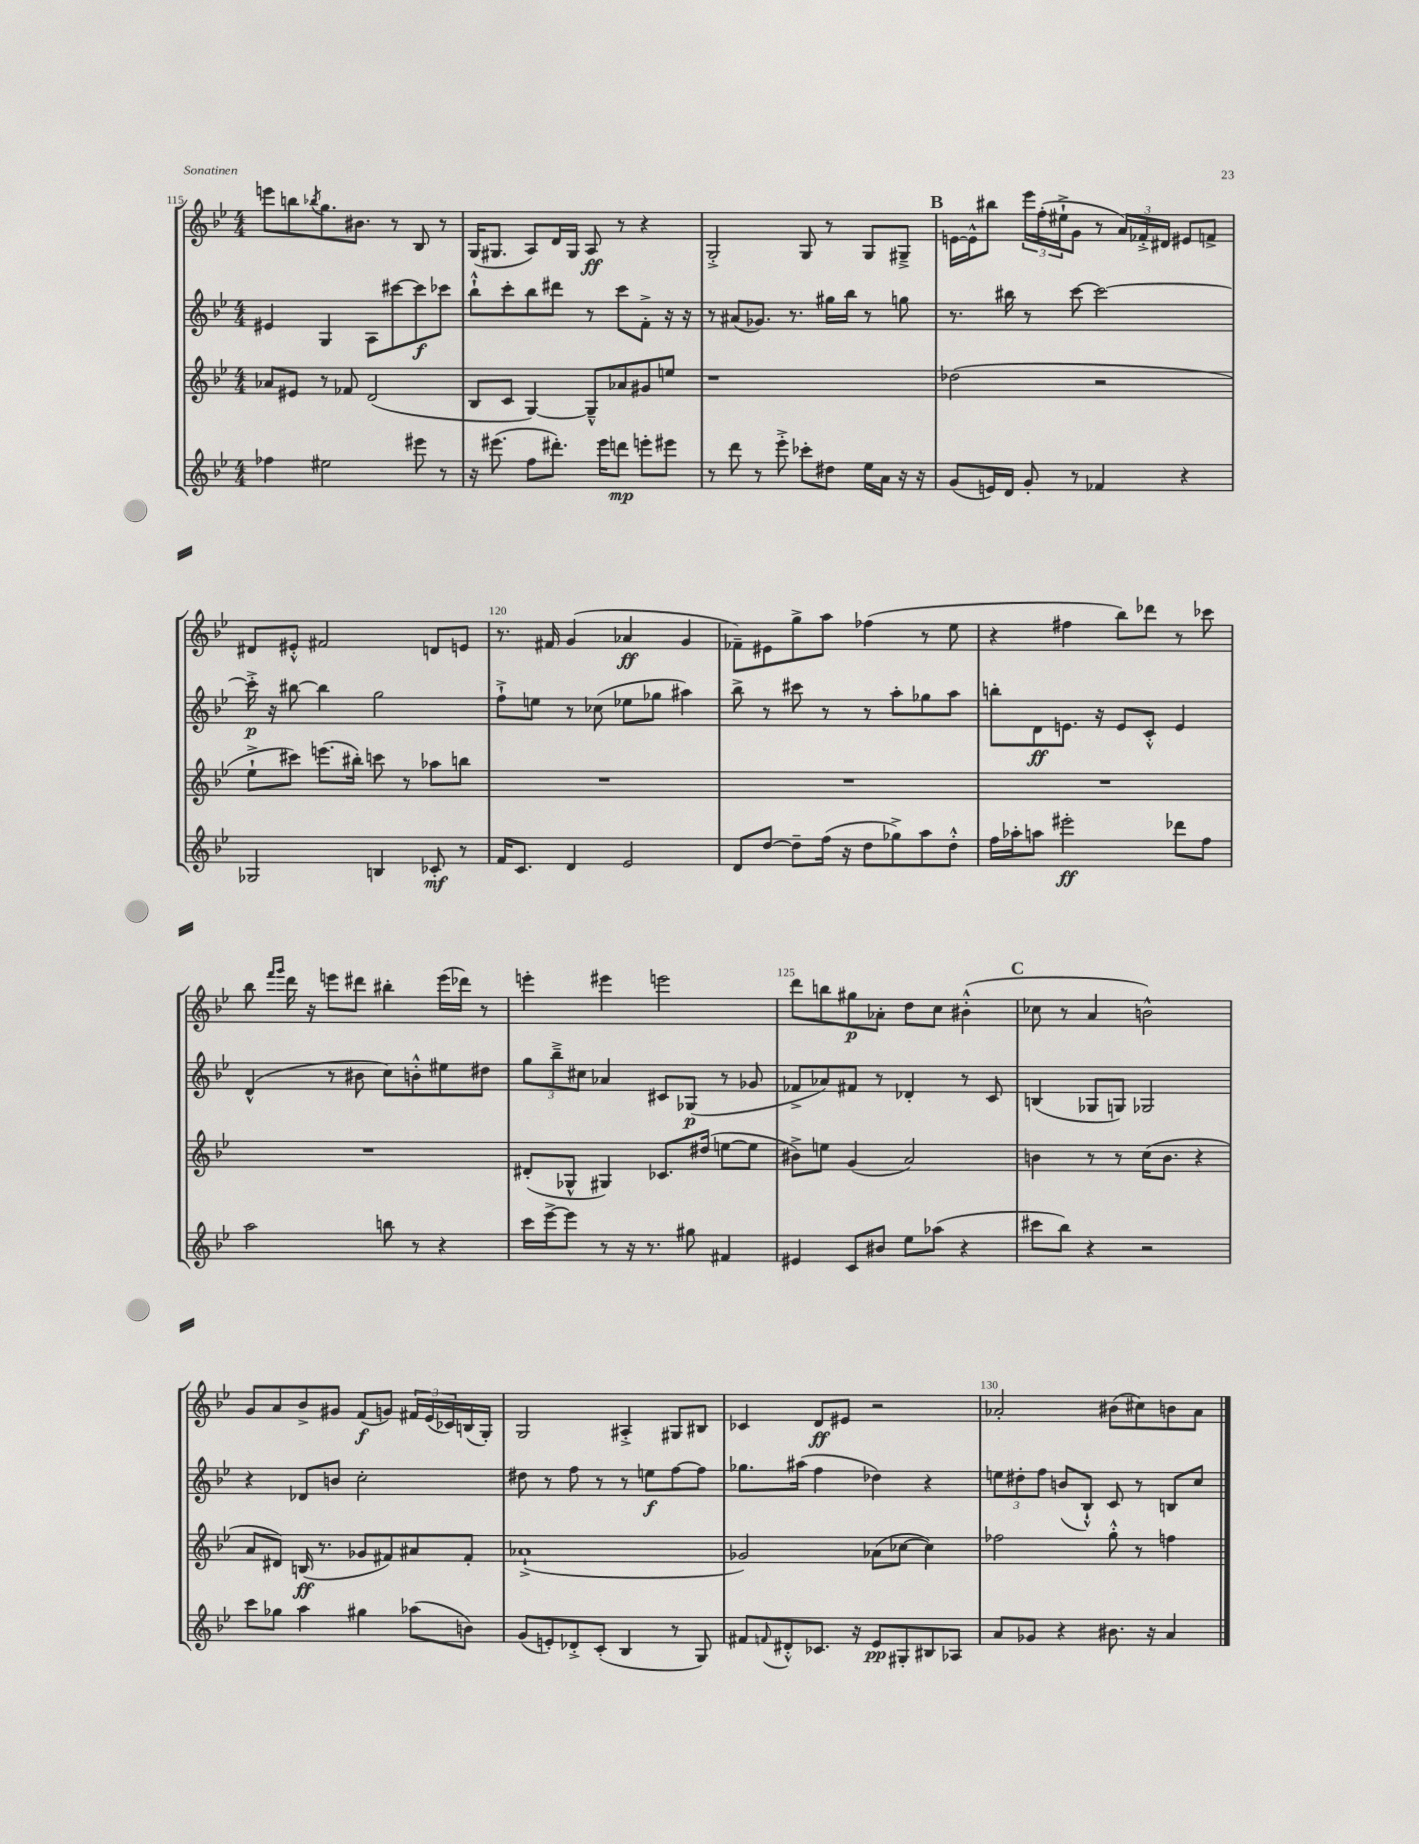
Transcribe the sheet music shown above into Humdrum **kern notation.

**kern	**kern	**kern	**kern
*staff4	*staff3	*staff2	*staff1
*clefG2	*clefG2	*clefG2	*clefG2
*k[b-e-]	*k[b-e-]	*k[b-e-]	*k[b-e-]
*M4/4	*M4/4	*M4/4	*M4/4
4ff-\	8a-/L	4e#/	8eee\L
.	8e#/J	.	8bb\
.	.	.	8qbb-/
2ee#\	8r	4G/	8.gg\
.	8f-/	.	.
.	.	.	8.b#\J
.	(2d/	8A\L	.
.	.	[8ccc#\	8r
8eee#\	.	8ccc#\]	8B-/
8r	.	8ccc-\J	8r
=	=	=	=
16r	8B-/L	8bb-`^^\L	(16G/LK
(8.eee#\	.	.	8.G#/J
.	8c/J	8ccc'\	.
8ff\L	[4G/)	8bb-\	8A/L)
8.ddd#'\J)	.	8ddd#\J	16d/L
.	.	.	16G#/JJ
.	8G~^^/]L	8r	8A/
16eee#\LK	.	.	.
8ddd\J	8a-/	8ccc\L	8r
8eee'\L	8g#/	8f'^\J	4r
8eee#\J	8ee/J	16r	.
.	.	16r	.
=	=	=	=
8r	1r	8r	2G'^/
8ddd\	.	(8a#/L	.
8r	.	8.g-/J)	.
8eee-'^\	.	.	.
.	.	8.r	.
8ccc-'\L	.	.	8G/
8dd#\J	.	16gg#\LL	8r
.	.	16bb-\JJ	.
16ee-\LL	.	8r	8G/L
16a\JJ	.	.	.
16r	.	8gg\	8G#~^/J
16r	.	.	.
=	=	=	=
(8g/L	(2dd-\	8.r	[16e\LL
.	.	.	16e^^\]J
16e/L)	.	.	8bb#\J
16d/JJ	.	16bb#\	.
8g'/	.	8r	24eee-\LL
.	.	.	(24ff'\
.	.	.	24ee#`^\J
8r	.	[8ccc\	8g\J
4f-/	2r	2ccc\_	8r
.	.	.	24a/LL)
.	.	.	24f-'^/
.	.	.	24d#/JJ
4r	.	.	8e#/L
.	.	.	8f^/J
=	=	=	=
2G-/	8ee-`^\L	16ccc'^\]	8d#/L
.	.	16r	.
.	8ccc#\J)	[8bb#\	8e#'^^/J
.	(8.eee\L	4bb#\]	2f#/
.	16bb#'\Jk)	.	.
4B/	8ccc\	2gg\	.
.	8r	.	.
8c-'/	8aa-\L	.	8d/L
8r	8bb\J	.	8e/J
=	=	=	=
16f/LK	1r	8ff`^\L	8.r
8.c/J	.	.	.
.	.	8ee\J	.
.	.	.	16f#/
4d/	.	8r	(4g/
.	.	(8cc-\	.
2e-/	.	8ee-\L	4a-/
.	.	8gg-\J	.
.	.	4aa#\)	4g/
=	=	=	=
8d/L	1r	8bb-^\	8f-~\L)
[8dd/J	.	8r	8e#\
8dd~\]L	.	8ccc#\	8gg^\
(16ff\Jk	.	8r	8aa\J
16r	.	.	.
8dd\L	.	8r	(4ff-\
8gg-^\)	.	8aa'\L	.
8aa\	.	8gg-\	8r
8dd'^^\J	.	8aa\J	8ee-\
=	=	=	=
16ff\LL	1r	8bb'\L	4r
16aa-'\J	.	.	.
8aa\J	.	8d\	.
2eee#'\	.	8.e\J	4ff#\
.	.	16r	.
.	.	8e/L	8bb-\L)
.	.	8c'^^/J	8ddd-\J
8ddd-\L	.	4e/	8r
8ff\J	.	.	8ccc-\
=	=	=	=
2aa\	1r	(4d^^/	8bb-\
.	.	.	16qqfff/LL
.	.	.	16qqggg/JJ
.	.	.	16ddd\
.	.	.	16r
.	.	8r	8eee\L
.	.	8b#\	8ddd#\J
8bb\	.	8cc\L)	4bb#'\
8r	.	8b'^^\	.
4r	.	8ee#\	(16eee\LL
.	.	.	16ddd-\JJ)
.	.	8dd#\J	8r
=	=	=	=
16ccc\LL	(8d#'/L	12gg\L	4eee'\
[16eee-^\J	.	.	.
.	.	12bb-~^\	.
8eee-\]J	8G-^^/J	.	.
.	.	12cc#\J	.
8r	4G#/)	4a-/	4eee#\
16r	.	.	.
8.r	.	.	.
.	8.c-/L	8c#/L	2eee\
8gg#\	.	(8G-/J	.
.	(16dd#/Jk	.	.
4f#/	[8ee\L	8r	.
.	8ee\]J	8g-/	.
=	=	=	=
4e#/	8b#^\L)	8f-^/L	8ddd\L
.	8ee\J	8a-/)	8bb\
8c/L	(4g/	8f#/J	8gg#\
8b#/J	.	8r	8a-'\J
8ee-\L	2a/)	4d-'/	8dd\L
(8aa-\J	.	.	8cc\J
4r	.	8r	(4b#'^^\
.	.	8c/	.
=	=	=	=
8ccc#\L	4b\	(4B/	8cc-\
8bb-\J)	.	.	8r
4r	8r	8G-/L	4a/
.	8r	8G/J)	.
2r	(16cc\LK	2G-/	2b^^\)
.	8.b\J	.	.
.	4r	.	.
=	=	=	=
8ccc\L	8a/L	4r	8g/L
8gg-\J	8d#/J)	.	8a/
4aa\	(16B/	8d-/L	8b-^/
.	8.r	.	.
.	.	8b/J	8g#/J
4gg#\	8g-/L	2cc'\	(8f/L
.	8f#/)	.	8g/J)
(8aa-\L	8a#/	.	24f#/LL
.	.	.	(24e-/
.	.	.	24c-/)
8b\J)	8f#'/J	.	(16B/
.	.	.	16G'/JJ)
=	=	=	=
(8g/L	(1a-`^	8dd#\	2G/
8e'/)	.	8r	.
8d-'^/	.	8ff\	.
(8c'/J	.	8r	.
4B-/	.	8r	4A#'^/
.	.	8ee\L	.
8r	.	[8ff\	8G#/L
8G/)	.	8ff\]J	8B#/J
=	=	=	=
8f#/L	2g-/)	8.gg-\L	4c-/
8qqf/	.	.	.
8d#'^^/	.	.	.
.	.	(16aa#\Jk	.
8.c-/J	.	4ff\	8d/L
.	.	.	8e#/J
16r	.	.	.
8e-/L	(8a-\L	4dd-\)	2r
8G#'/	[8cc-\J	.	.
8B#/	4cc-\])	4r	.
8A-/J	.	.	.
=	=	=	=
8a/L	2ff-\	12ee\L	2a-'/
.	.	12dd#'\	.
8g-/J	.	.	.
.	.	12ff\J	.
4r	.	(8b/L	.
.	.	8B-`^^/J)	.
8.b#\	8gg'^^\	8c/	(8b#\L
.	8r	8r	8cc#\)
16r	.	.	.
4a/	4ff\	8B/L	8b\
.	.	8cc/J	8a-\J
==	==	==	==
*-	*-	*-	*-
